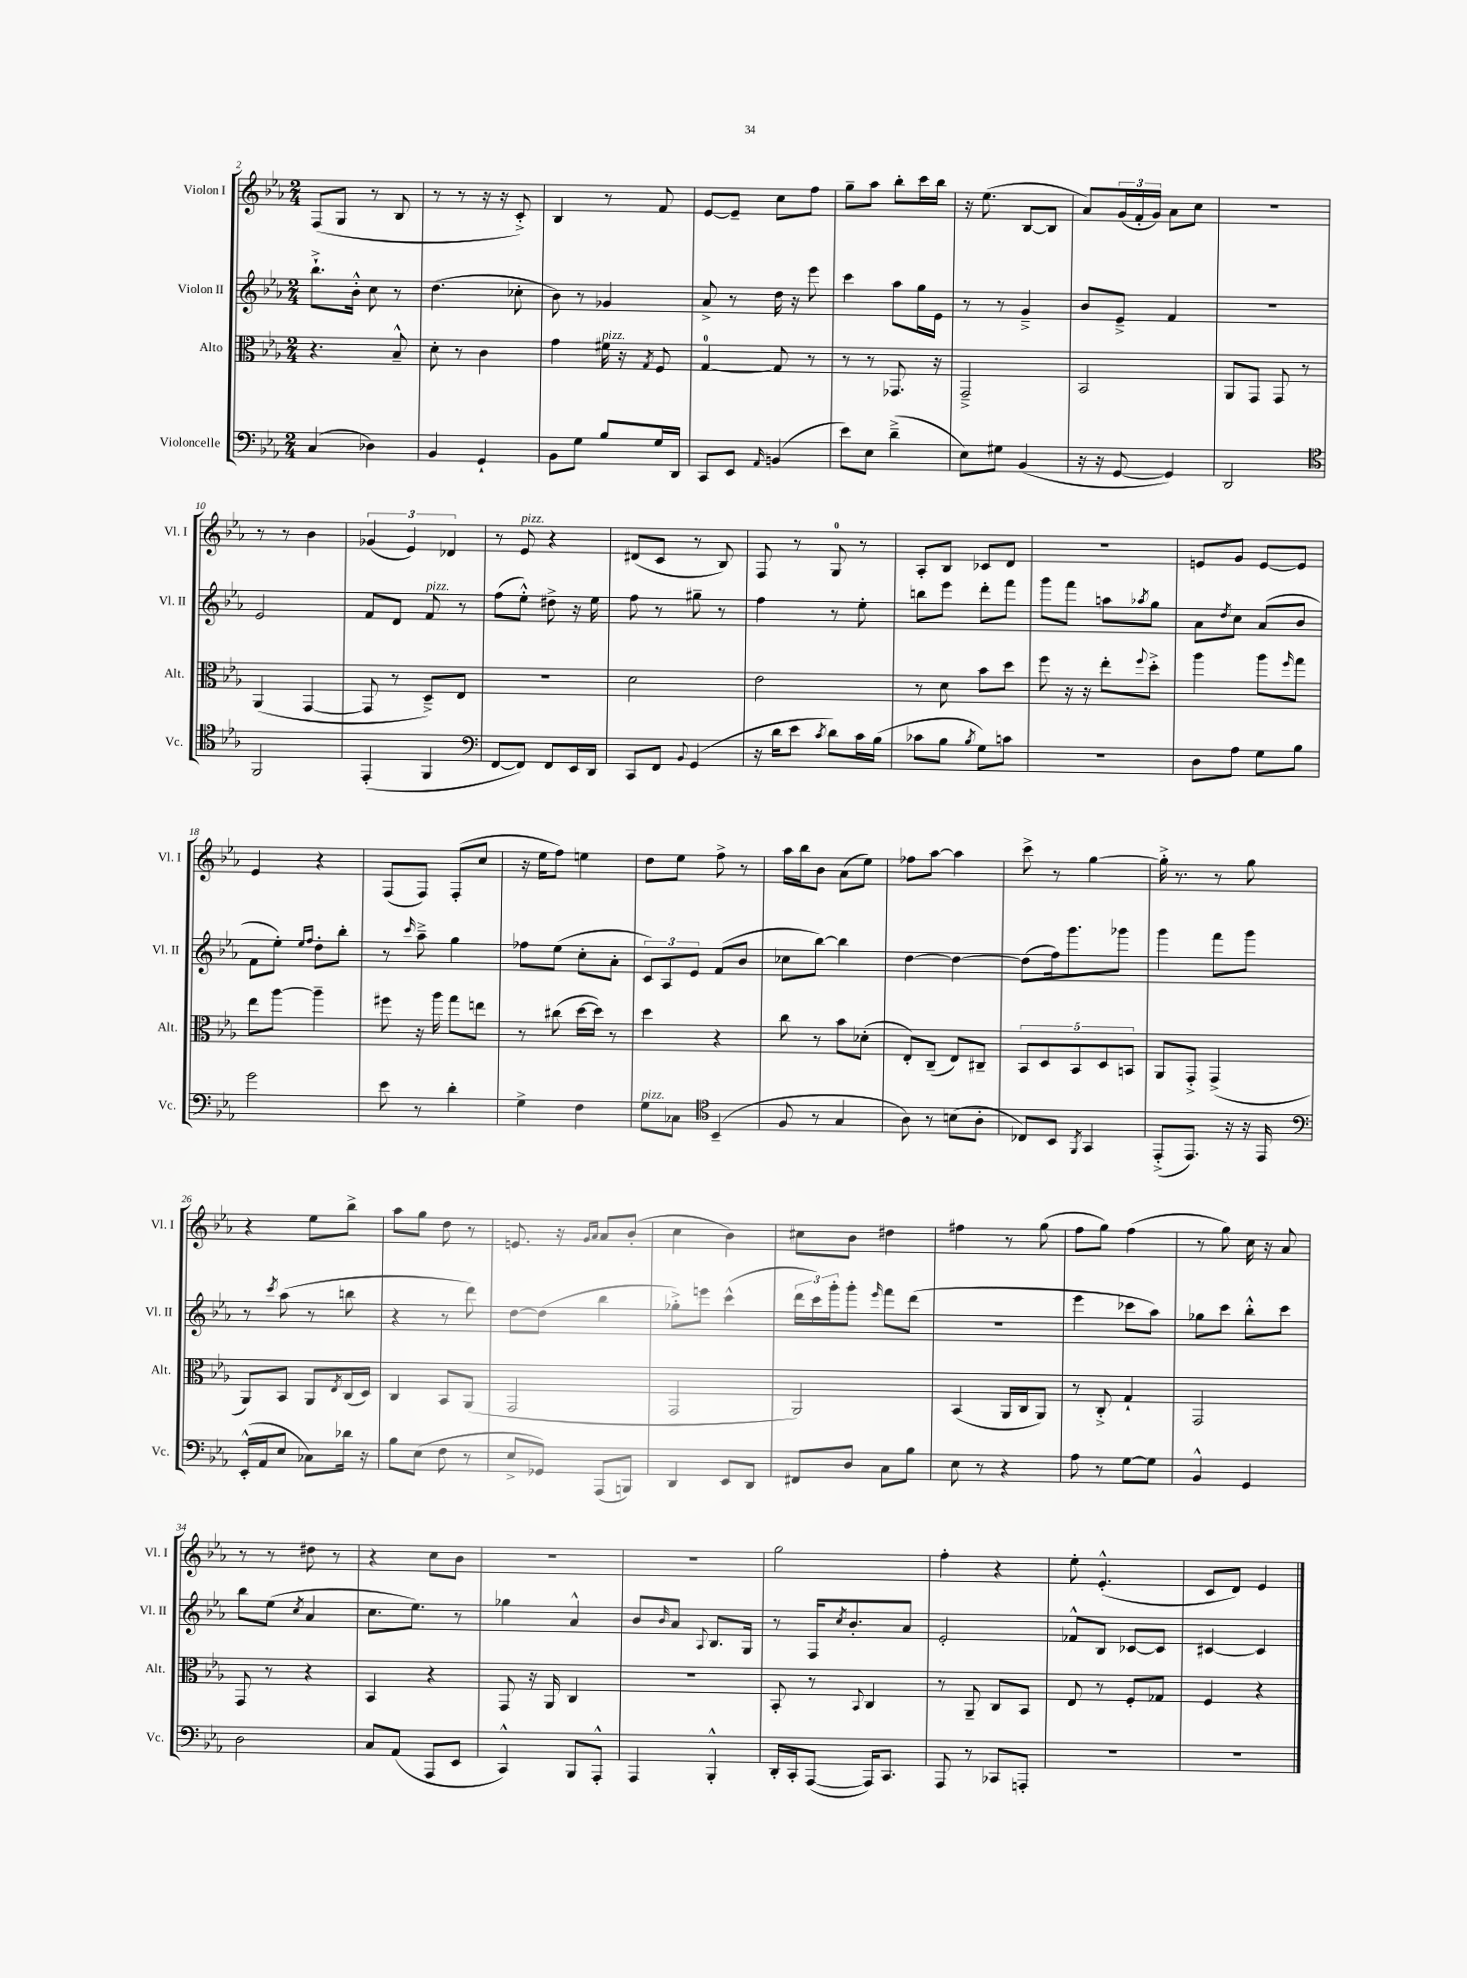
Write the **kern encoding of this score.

**kern	**kern	**kern	**kern
*staff4	*staff3	*staff2	*staff1
*clefF4	*clefC3	*clefG2	*clefG2
*k[b-e-a-]	*k[b-e-a-]	*k[b-e-a-]	*k[b-e-a-]
*M2/4	*M2/4	*M2/4	*M2/4
(4C	4.r	8.bb-`^	(8F
.	.	.	8G
.	.	16b-'^^	.
4D-)	.	8cc	8r
.	8B-~^^	8r	8B-
=	=	=	=
4BB-	8d'	(4.dd	8r
.	8r	.	8r
4GG`	4c	.	16r
.	.	.	16r
.	.	8cc-'	8c'^)
=	=	=	=
8BB-	4g	8b-)	4B-
8G	.	8r	.
8B-	16f#	4g-	8r
.	16r	.	.
.	8qG	.	.
16G	8F	.	8f
16DD	.	.	.
=	=	=	=
8CC	[4G	8a-^	[8e-
8EE-	.	8r	8e-~]
16qqAA-	.	.	.
(4BB	8G]	16dd	8cc
.	.	16r	.
.	8r	8eee-	8ff
=	=	=	=
8e-)	8r	4ccc	8gg~
8E-	8r	.	8aa-
(4d~^	8.GG-	8aa-	8bb-'
.	.	16gg	16ccc
.	16r	16e-	16bb-
=	=	=	=
8E-)	2GG~^	8r	16r
.	.	.	(8.ee-
8G#	.	8r	.
(4BB-	.	4g~^	[8B-
.	.	.	8B-]
=	=	=	=
16r	2BB-	8b-	8a-)
16r	.	.	.
[8GG	.	8e-~^	(24g
.	.	.	24f'
.	.	.	24g)
4GG])	.	4f	8a-
.	.	.	8cc
=	=	=	=
2DD	8AA-	2r	2r
.	8GG	.	.
.	8GG	.	.
.	8r	.	.
=	=	=	=
*clefC4	*	*	*
2FF	(4AA-	2e-	8r
.	.	.	8r
.	[4GG	.	4b-
=	=	=	=
(4EE-'	8GG]	8f	(6g-
.	8r	8d	.
.	.	.	6e-)
4FF	8D~^)	8f	.
.	.	.	6d-
.	8E-	8r	.
=	=	=	=
*clefF4	*	*	*
[8FF	2r	(8ff	8r
8FF])	.	8ee-'^^)	8e-
8FF	.	8dd#^	4r
16EE-	.	16r	.
16DD	.	16ee-	.
=	=	=	=
8CC	2d	8ff	(8d#
8FF	.	8r	8c
8qqBB-	.	.	.
(4GG	.	8gg#~	8r
.	.	8r	8B-)
=	=	=	=
16r	2e-	4ff	8F
16d	.	.	.
8e-	.	.	8r
8qc	.	.	.
8d)	.	8r	8G
16c	.	8ee-'	8r
(16B-	.	.	.
=	=	=	=
8c-	8r	8bb	8A-'
8B-	8d	8eee-	8B-
8qB-	.	.	.
8G)	8b-	8ddd'	8c-
8c	8dd	8fff	8d
=	=	=	=
2r	8ff	8ggg	2r
.	16r	8fff	.
.	16r	.	.
.	8ee-'	8aa	.
.	8qqff	8qaa-	.
.	8dd'^	8gg	.
=	=	=	=
8D	4aa-	8a-	8e
.	.	8qdd	.
8A-	.	8cc	8g
8G	8aa-	(8a-	[8e
.	16qqff	.	.
8B-	8gg	8b-	8e]
=	=	=	=
2g	8ee-	8f	4e-
.	[8aa-	8ee-')	.
.	.	16qqee-	.
.	.	16qqff	.
.	4aa-~]	8dd'	4r
.	.	8bb-'	.
=	=	=	=
8e-	8ff#	8r	(8F
.	.	16qqccc	.
8r	16r	8aa-~^	8F)
.	16aa-	.	.
4d'	8gg	4gg	(8F'
.	8ee	.	8cc
=	=	=	=
4G^	8r	8ff-	16r
.	.	.	16ee-
.	(8cc#	(8ee-	8ff)
4F	[16dd	8cc'	4ee
.	16dd])	.	.
.	8r	8a-'	.
=	=	=	=
8G	4dd	12c)	8dd
.	.	12A-	.
8C-	.	.	8ee-
.	.	12e-	.
*clefC4	*	*	*
(4BB-~	4r	(8f	8ff^
.	.	8b-	8r
=	=	=	=
8F	8cc	8cc-	16aa-
.	.	.	16bb-
8r	8r	[8bb-)	8b-
4G	8b-	4bb-]	(8a-
.	(8d-'	.	8ee-)
=	=	=	=
8A-)	8E-')	[4dd	8ff-
8r	(8C~	.	[8aa-
(8B	8E-)	4dd_	4aa-]
8A-'	8C#~	.	.
=	=	=	=
8C-)	10BB-	(8dd]	8ccc^
.	10D	.	.
8BB-	.	16ff)	8r
.	.	8.ggg	.
.	10BB-	.	.
8qFF	.	.	.
4GG	.	.	[4gg
.	10D	.	.
.	.	8ggg-	.
.	10BB	.	.
=	=	=	=
(8EE-'^	8AA-	4ggg	16gg'^]
.	.	.	8.r
8.EE-)	8GG'^	.	.
.	(4GG^	8fff	8r
16r	.	.	.
16r	.	8ggg	8gg
16EE-	.	.	.
=	=	=	=
*clefF4	*	*	*
(16EE-'^^	8AA-)	8r	4r
16AA-	.	.	.
.	.	8qccc	.
8E-	8BB-	(8aa-	.
8C-)	8AA-	8r	8ee-
.	8qE-	.	.
16d-	(16C	8bb	8bb-^
16r	16D)	.	.
=	=	=	=
8B-	4C	4r	8aa-
(8E-	.	.	8gg
8F	8BB-	8r	8dd
8r	(8AA-	8ddd)	8r
=	=	=	=
8E-^	2GG	[8dd	8.e
8GG-)	.	(8dd]	.
.	.	.	16r
.	.	.	16qqg
.	.	.	16qqa-
(8AAA-	.	4bb-	8a-
8BBB)	.	.	(8b-'
=	=	=	=
4DD	2GG	8gg-'^)	4cc
.	.	8eee	.
8EE-	.	(4ccc^^	4b-)
8DD	.	.	.
=	=	=	=
8FF#	2AA-)	24ddd	8cc#
.	.	24ccc)	.
.	.	24ggg'	.
8D	.	8ggg'	8b-
.	.	16qqeee-	.
8C	.	8fff	4dd#
8B-	.	(8ddd	.
=	=	=	=
8E-	(4BB-	2r	4ff#
8r	.	.	.
4r	16AA-	.	8r
.	16C	.	.
.	8AA-)	.	(8gg
=	=	=	=
8A-	8r	4eee-	8ff
8r	8C'^	.	8gg)
[8G	4G`	8ccc-	(4ff
8G]	.	8aa-)	.
=	=	=	=
4BB-^^	2GG	8gg-	8r
.	.	8ccc	8gg)
4GG	.	8bb-'^^	16cc
.	.	.	16r
.	.	8ccc	8a-
=	=	=	=
2D	8GG	8bb-	8r
.	8r	(8ee-	8r
.	.	8qcc	.
.	4r	4a-	8dd#
.	.	.	8r
=	=	=	=
8C	4BB-	8.cc	4r
(8AA-	.	.	.
.	.	8.ee-)	.
8AAA-	4r	.	8cc
8EE-	.	8r	8b-
=	=	=	=
4CC^^)	8GG	4gg-	2r
.	16r	.	.
.	16AA-	.	.
8BBB-	4C	4a-^^	.
8AAA-'^^	.	.	.
=	=	=	=
4AAA-	2r	8b-	2r
.	.	16qqb-	.
.	.	8a-	.
.	.	8qqA-	.
4BBB-'^^	.	8.B-	.
.	.	16G	.
=	=	=	=
16DD'	8BB-'	8r	2gg
16CC'	.	.	.
([8AAA-	8r	16F	.
.	.	8qcc	.
.	.	8.b-'	.
.	8qqBB-	.	.
16AAA-])	4C	.	.
8.CC	.	.	.
.	.	8a-	.
=	=	=	=
8AAA-	8r	2e-'	4ff'
8r	8AA-~	.	.
8CC-	8C	.	4r
8AAA'	8BB-	.	.
=	=	=	=
2r	8E-	8f-^^	8ee-'
.	8r	8B-	(4.e-'^^
.	8F'	[8c-	.
.	8G-	8c-]	.
=	=	=	=
2r	4F	[4c#	8c
.	.	.	8d)
.	4r	4c#]	4e-
==	==	==	==
*-	*-	*-	*-
